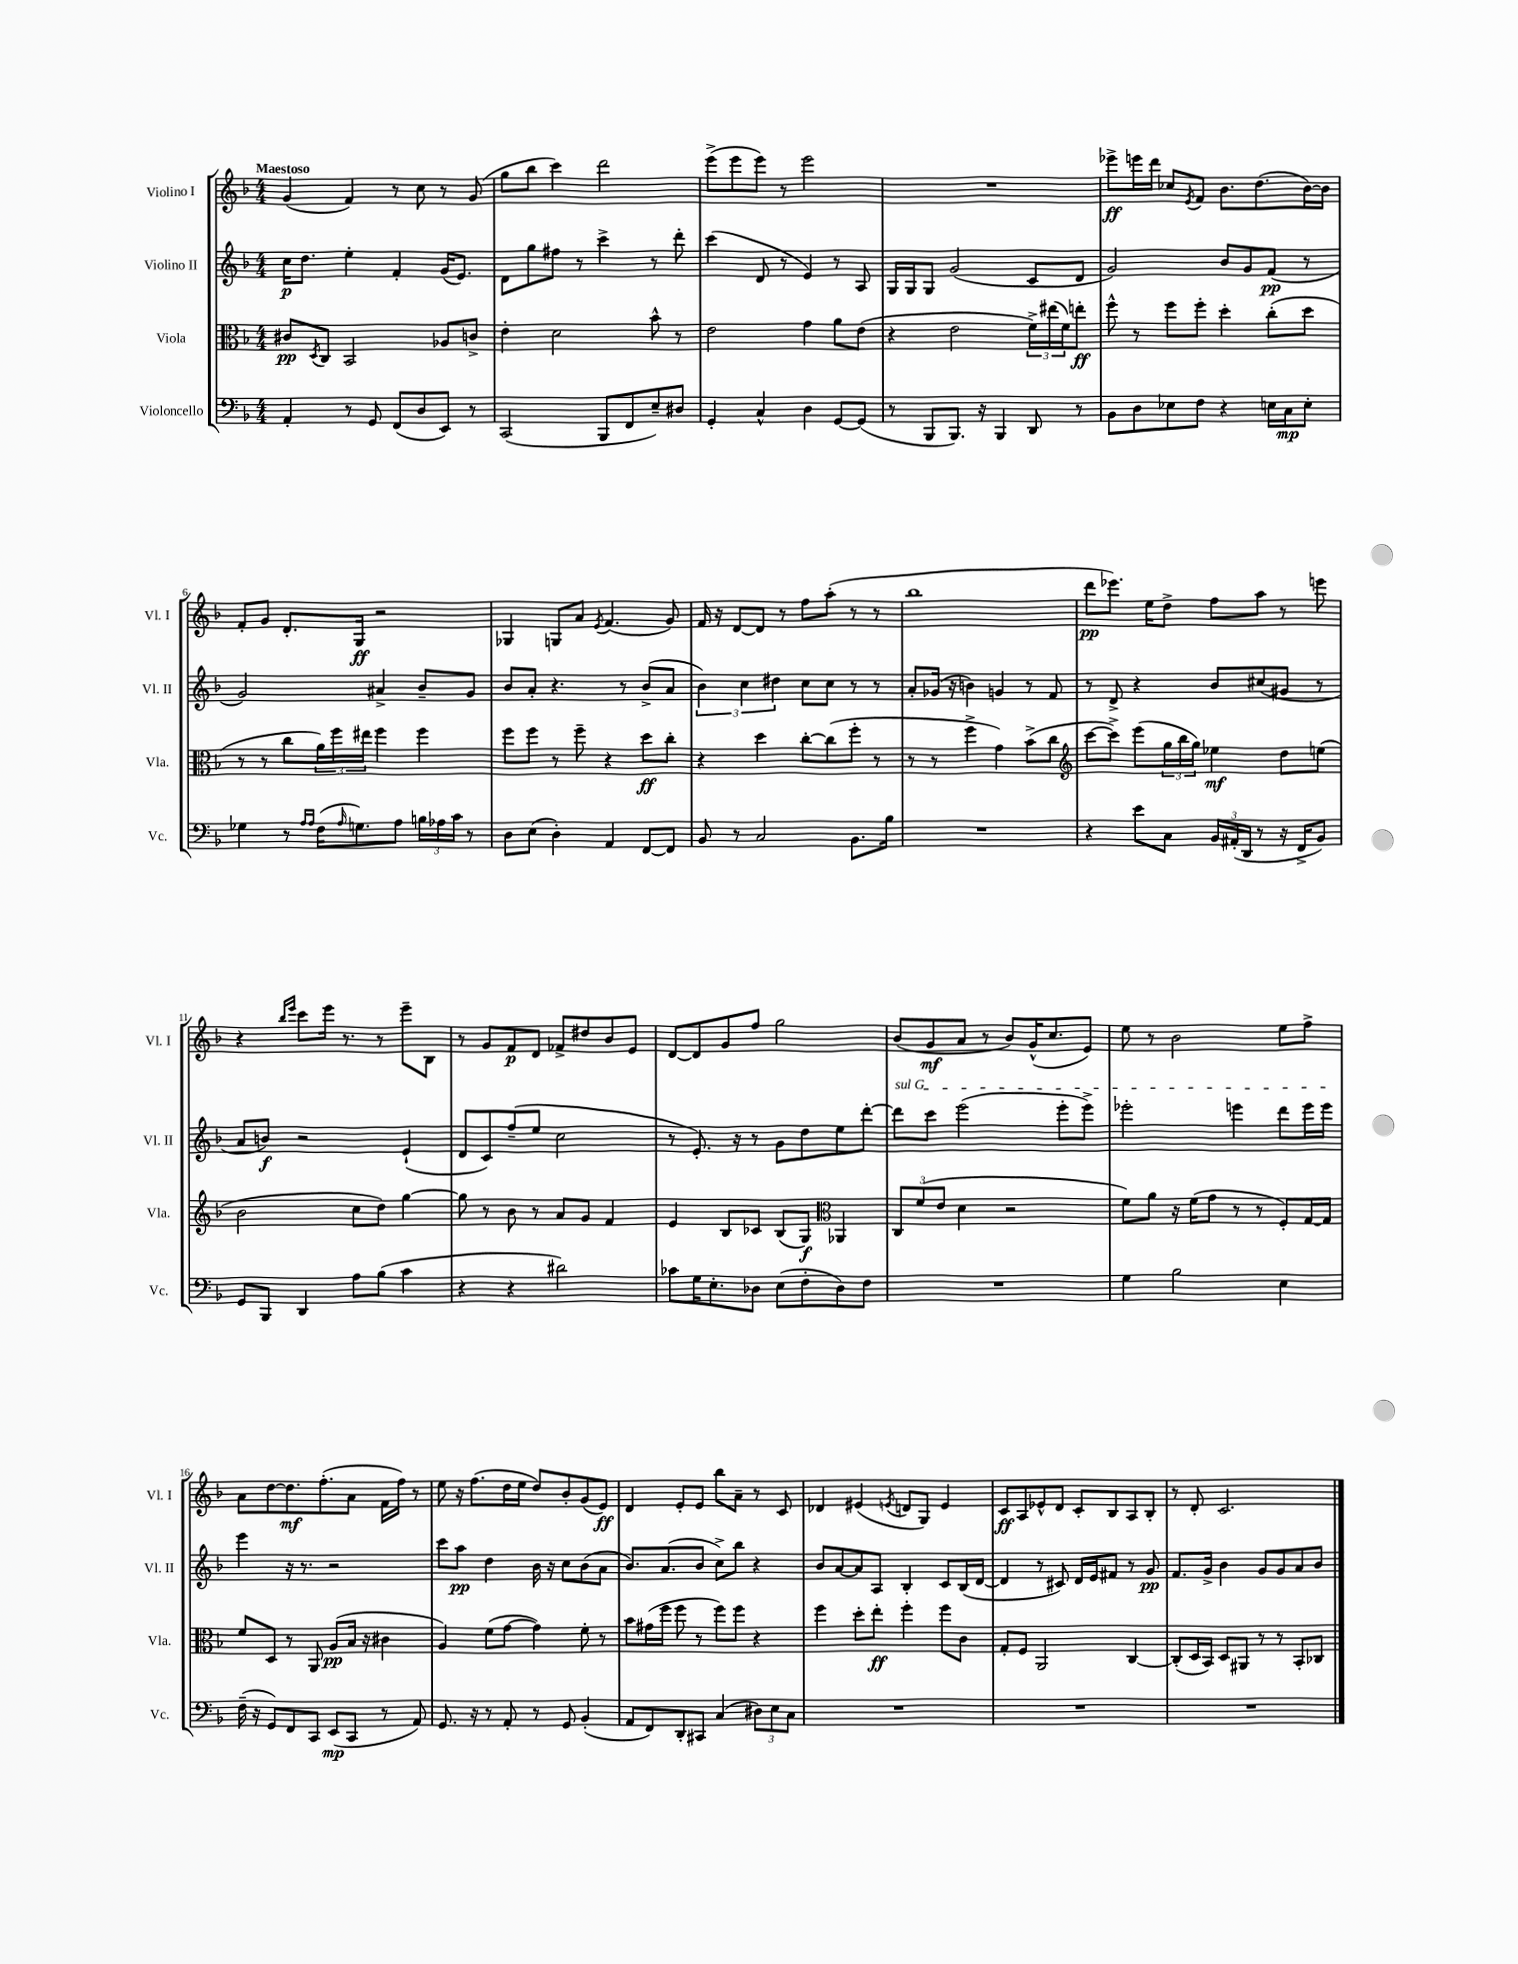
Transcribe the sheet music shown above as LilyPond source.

<<
\new StaffGroup <<
\new Staff = "s0" \with { instrumentName = "Violino I" shortInstrumentName = "Vl. I" } {
    \clef treble \key f \major \numericTimeSignature \time 4/4 \tempo "Maestoso"
    g'4( f'4) r8 c''8 r8 g'8( |
    g''8 bes''8 c'''4) d'''2 |
    e'''8->( e'''8 e'''8) r8 e'''2 |
    R1 |
    ees'''8->\ff e'''16 d'''16 ces''8 \acciaccatura { e'8 } f'8 bes'8. d''8.( bes'16~) bes'16 |
    f'8-. g'8 d'8.-. g16\ff r2 |
    ges4 g8 a'8 \acciaccatura { e'8 } f'4.( g'8) |
    f'16 r16 d'8~ d'8 r8 f''8 a''8-.( r8 r8 |
    bes''1 |
    d'''8\pp ees'''8.) e''16 d''8-> f''8 a''8 r8 e'''8 |
    r4 \grace { bes''16 e'''16 } c'''8 e'''16 r8. r8 e'''8-- bes8 |
    r8 g'8 f'8\p d'8 fes'8-> dis''8 bes'8 e'8 |
    d'8~ d'8 g'8 f''8 g''2 |
    bes'8( g'8\mf a'8 r8 bes'8) g'16-^( c''8. e'8) |
    e''8 r8 bes'2 e''8 f''8-> |
    a'8 d''8~ d''8.\mf f''8.-.( a'8 f'16 f''16) r8 |
    e''8 r16 f''8.( d''16 e''16 d''8) bes'8-. g'8( e'8\ff) |
    d'4 e'8-. e'8 bes''8 a'8-- r8 c'8 |
    des'4 eis'4( \acciaccatura { e'8 } d'8 g8) e'4 |
    c'8\ff a8 ees'8-^ d'8 c'8-. bes8 a8 bes8-. |
    r8 d'8-. c'2. \bar "|." |
}
\new Staff = "s1" \with { instrumentName = "Violino II" shortInstrumentName = "Vl. II" } {
    \clef treble \key f \major \numericTimeSignature \time 4/4
    c''16\p d''8. e''4-. f'4-. g'16( e'8.) |
    d'8 g''8 fis''8 r8 c'''4-> r8 d'''8-. |
    c'''4( d'8 r8 e'4) r8 a8 |
    g16 g16 g8 g'2( c'8 d'8 |
    g'2) bes'8 g'8 f'8\pp( r8 |
    g'2) ais'4-> bes'8-- g'8 |
    bes'8 a'8-. r4. r8 bes'8->( a'8 |
    \tuplet 3/2 { bes'4) c''4 dis''4 } c''8 c''8 r8 r8 |
    a'8-. ges'16( r16 b'4) g'4 r8 f'8 |
    r8 d'8-> r4 bes'8 cis''8( gis'8 r8 |
    a'8 b'8\f) r2 e'4-!( |
    d'8 c'8) f''8--( e''8 c''2 |
    r8 e'8.-.) r16 r8 g'8 d''8 e''8 d'''8~-. |
    \once \override TextSpanner.bound-details.left.text = \markup { \italic "sul G" } d'''8\startTextSpan c'''8 e'''2( e'''8-. e'''8->) |
    ees'''2-. e'''4 d'''8 e'''16 e'''16\stopTextSpan |
    e'''4 r16 r8. r2 |
    c'''8 a''8\pp d''4 bes'16 r16 c''8 bes'8( a'8 |
    bes'8.) a'8.( bes'8 c''8->) bes''8 r4 |
    bes'8 a'8~ a'8 a8 bes4-. c'8 bes16( d'16~ |
    d'4 r8 cis'8) d'16 e'16 fis'8 r8 g'8\pp |
    f'8. g'16-> bes'4 g'8 g'8 a'8 bes'8 \bar "|." |
}
\new Staff = "s2" \with { instrumentName = "Viola" shortInstrumentName = "Vla." } {
    \clef alto \key f \major \numericTimeSignature \time 4/4
    cis'8\pp \acciaccatura { d8 } c8 bes,2 aes8 c'8-> |
    e'4-. d'2 bes'8-^ r8 |
    e'2 g'4 a'8 e'8( |
    r4 e'2 \tuplet 3/2 { f'16->) eis''16( f'16) } e''8-.\ff |
    f''8-^ r8 f''8 f''8-. d''4-. c''8-.( d''8 |
    r8 r8 c''8 \tuplet 3/2 { a'16) f''16 eis''16 } f''4 f''4 |
    f''8 f''8 r8 f''8-- r4 d''8\ff c''8-. |
    r4 d''4 c''8~-. c''8( f''8-. r8 |
    r8 r8 f''4-> g'4) bes'8->( c''8 |
    \clef treble c'''8~ c'''8->) e'''8( \tuplet 3/2 { g''16 bes''16 g''16) } ees''4\mf d''8 e''8( |
    bes'2 c''8 d''8) g''4~ |
    g''8 r8 bes'8 r8 a'8 g'8 f'4 |
    e'4 bes8 ces'8 bes8( g8\f) \clef alto aes,4 |
    \tuplet 3/2 { c8 f'8( e'8 } d'4 r2 |
    f'8) a'8 r16 f'16( g'8 r8 r8 f8-.) g16~ g16 |
    f'8 d8 r8 a,8 a8\pp( bes16 r16 cis'4 |
    a4) f'8( g'8~ g'4) f'8-. r8 |
    bes'8 gis'16( f''16 f''8 r8 f''8) f''8 r4 |
    f''4 d''8-. e''8-.\ff f''4-. f''8 c'8 |
    g8-. f8 a,2 c4~ |
    c8-.( d16 bes,16) d8 ais,8 r8 r8 bes,8-. ces8 \bar "|." |
}
\new Staff = "s3" \with { instrumentName = "Violoncello" shortInstrumentName = "Vc." } {
    \clef bass \key f \major \numericTimeSignature \time 4/4
    a,4-. r8 g,8 f,8( d8 e,8) r8 |
    c,2( bes,,8 f,8 e8--) dis8 |
    g,4-. c4-^ d4 g,8~ g,8( |
    r8 bes,,8 bes,,8.) r16 bes,,4 d,8 r8 |
    bes,8 d8 ees8 f8 r4 e16 c16\mp e8-. |
    ges4 r8 \grace { a16 a16 } f16( \grace { a16 } g8.) a8 \tuplet 3/2 { b16 aes16 c'16 } r8 |
    d8 e8( d4-.) a,4 f,8~ f,8 |
    bes,8 r8 c2 bes,8. bes16 |
    R1 |
    r4 e'8 c8 \tuplet 3/2 { bes,16 ais,16-.( d,16 } r8 r16 f,16-> bes,8) |
    g,8 bes,,8 d,4 a8 bes8( c'4 |
    r4 r4 dis'2) |
    ces'8 g16 e8.-. des8 e8( f8-. des8) f8 |
    R1 |
    g4 bes2 e4 |
    f16--( r16 g,8) f,8 c,8 e,8\mp( c,8 r8 a,8) |
    g,8. r16 r8 a,8-. r8 g,8 bes,4-.( |
    a,8 f,8) d,8-. cis,8 c4( \tuplet 3/2 { dis8) e8 c8 } |
    R1 |
    R1 |
    R1 \bar "|." |
}
>>
>>
